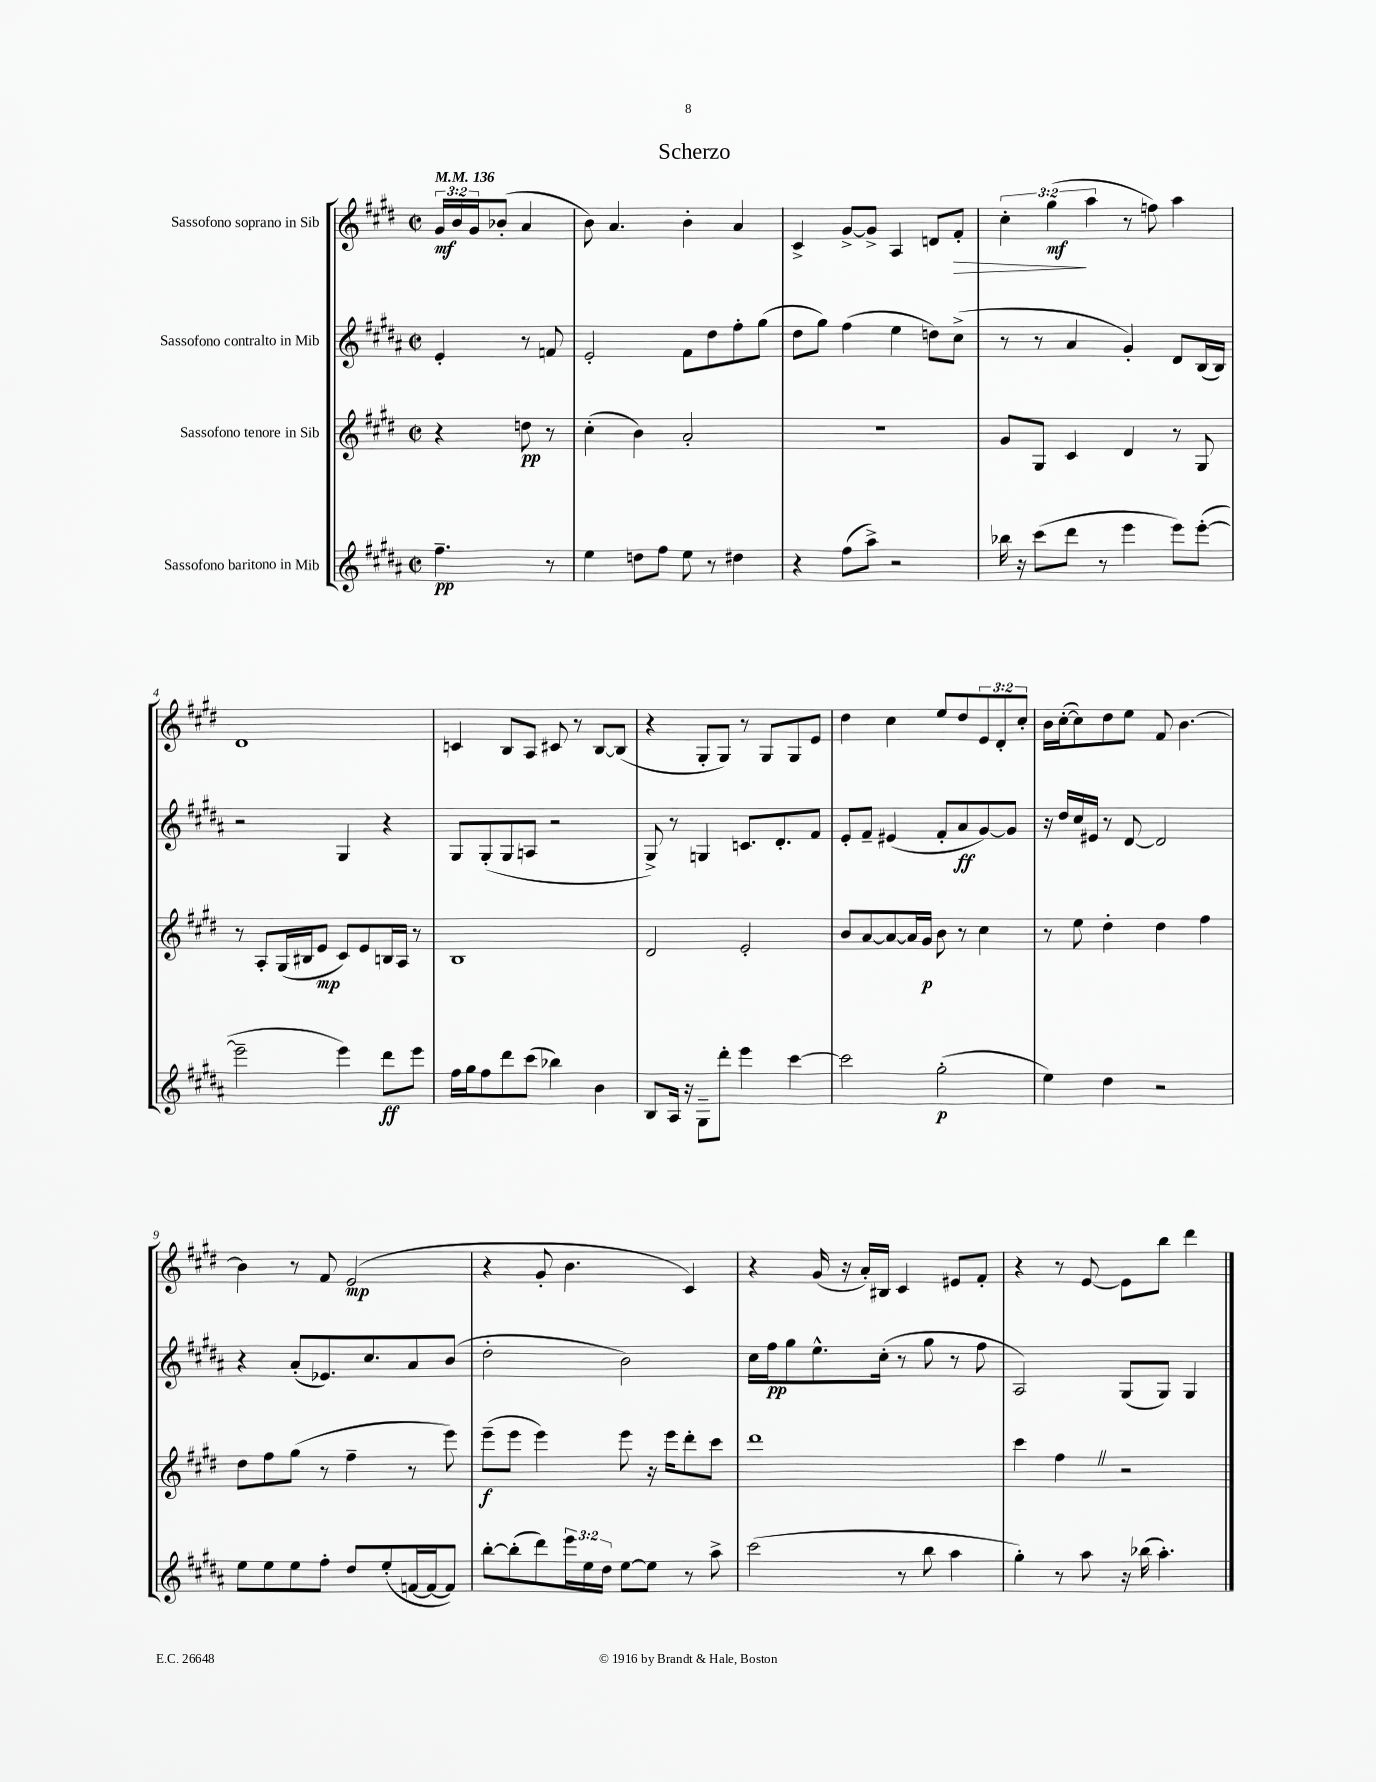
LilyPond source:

\header { title = "Scherzo" }
<<
\new StaffGroup <<
\new Staff = "s0" \with { instrumentName = "Sassofono soprano in Sib" } {
    \clef treble \key e \major \defaultTimeSignature \time 2/2 \override Staff.TupletNumber.text = #tuplet-number::calc-fraction-text \partial 2 \tempo 4 = 136
    \tuplet 3/2 { gis'16\mf b'16 gis'16 } bes'8-.( a'4 |
    b'8) a'4. b'4-. a'4 |
    cis'4-> gis'8~-> gis'8-> a4 d'8 fis'8-.\> |
    \tuplet 3/2 { cis''4-. gis''4\mf\!( a''4 } r8 f''8) a''4 |
    dis'1 |
    c'4 b8 a8 cis'8 r8 b8~ b8( |
    r4 gis8-. gis8) r8 gis8 gis8 e'8 |
    dis''4 cis''4 e''8 dis''8 \tuplet 3/2 { e'8 dis'8-. cis''8-. } |
    b'16 cis''16~-.( cis''8) dis''8 e''8 fis'8 b'4.~ |
    b'4 r8 fis'8 e'2\mp( |
    r4 gis'8-. b'4. cis'4) |
    r4 gis'16( r16 a'16-.) bis16 cis'4 eis'8 fis'8-. |
    r4 r8 e'8~ e'8 b''8 dis'''4 \bar "|." |
}
\new Staff = "s1" \with { instrumentName = "Sassofono contralto in Mib" } {
    \clef treble \key b \major \defaultTimeSignature \time 2/2 \partial 2
    e'4-. r8 f'8 |
    e'2-. fis'8 dis''8 fis''8-. gis''8( |
    dis''8 gis''8) fis''4( e''4 d''8) cis''8->( |
    r8 r8 ais'4 gis'4-.) dis'8 b16( b16) |
    r2 gis4 r4 |
    gis8 gis8-.( gis8 a8 r2 |
    gis8->) r8 g4 c'8. dis'8.-. fis'8 |
    e'8-. fis'8-- eis'4( fis'8-. ais'8\ff gis'8~) gis'8 |
    r16 dis''16 cis''16 eis'16 r8 dis'8~ dis'2 |
    r4 ais'8-.( ees'8.) cis''8. ais'8 b'8( |
    dis''2-. b'2) |
    cis''16 fis''16\pp gis''8 e''8.-^ cis''16-.( r8 gis''8 r8 fis''8 |
    ais2) gis8( gis8) gis4 \bar "|." |
}
\new Staff = "s2" \with { instrumentName = "Sassofono tenore in Sib" } {
    \clef treble \key e \major \defaultTimeSignature \time 2/2 \partial 2
    r4 d''8\pp r8 |
    cis''4-.( b'4) a'2-. |
    r1 |
    gis'8 gis8 cis'4 dis'4 r8 gis8 |
    r8 a8-. gis16( bis16 e'8\mp cis'8) e'8 b16 a16 r8 |
    b1 |
    dis'2 e'2-. |
    b'8 a'8~ a'8~ a'16 gis'16\p b'8 r8 cis''4 |
    r8 e''8 dis''4-. dis''4 fis''4 |
    dis''8 fis''8 gis''8( r8 fis''4-- r8 e'''8) |
    e'''8--\f( e'''8 e'''4) e'''8 r16 e'''16 dis'''8-. cis'''8 |
    dis'''1 |
    cis'''4 fis''4 \once \override BreathingSign.text = \markup { \musicglyph "scripts.caesura.straight" } \breathe r2 \bar "|." |
}
\new Staff = "s3" \with { instrumentName = "Sassofono baritono in Mib" } {
    \clef treble \key b \major \defaultTimeSignature \time 2/2 \override Staff.TupletNumber.text = #tuplet-number::calc-fraction-text \partial 2
    fis''4.--\pp r8 |
    e''4 d''8 fis''8 e''8 r8 dis''4 |
    r4 fis''8( ais''8->) r2 |
    bes''16 r16 cis'''8( dis'''8 r8 e'''4 e'''8) e'''8~-.( |
    e'''2-- e'''4) dis'''8\ff e'''8 |
    fis''16 gis''16 fis''8 dis'''8 cis'''8( bes''4) b'4 |
    b8 ais16 r16 gis8-- dis'''8-. e'''4 cis'''4~ |
    cis'''2 gis''2-.\p( |
    e''4) dis''4 r2 |
    e''8 e''8 e''8 fis''8-. dis''8 e''8-.( f'16~ f'16~ f'8) |
    b''8~-. b''8-.( dis'''8) \tuplet 3/2 { e'''16 e''16 dis''16 } e''8~ e''8 r8 ais''8-> |
    cis'''2( r8 b''8 ais''4 |
    gis''4-.) r8 ais''8 r16 bes''16( ais''4.-.) \bar "|." |
}
>>
>>
